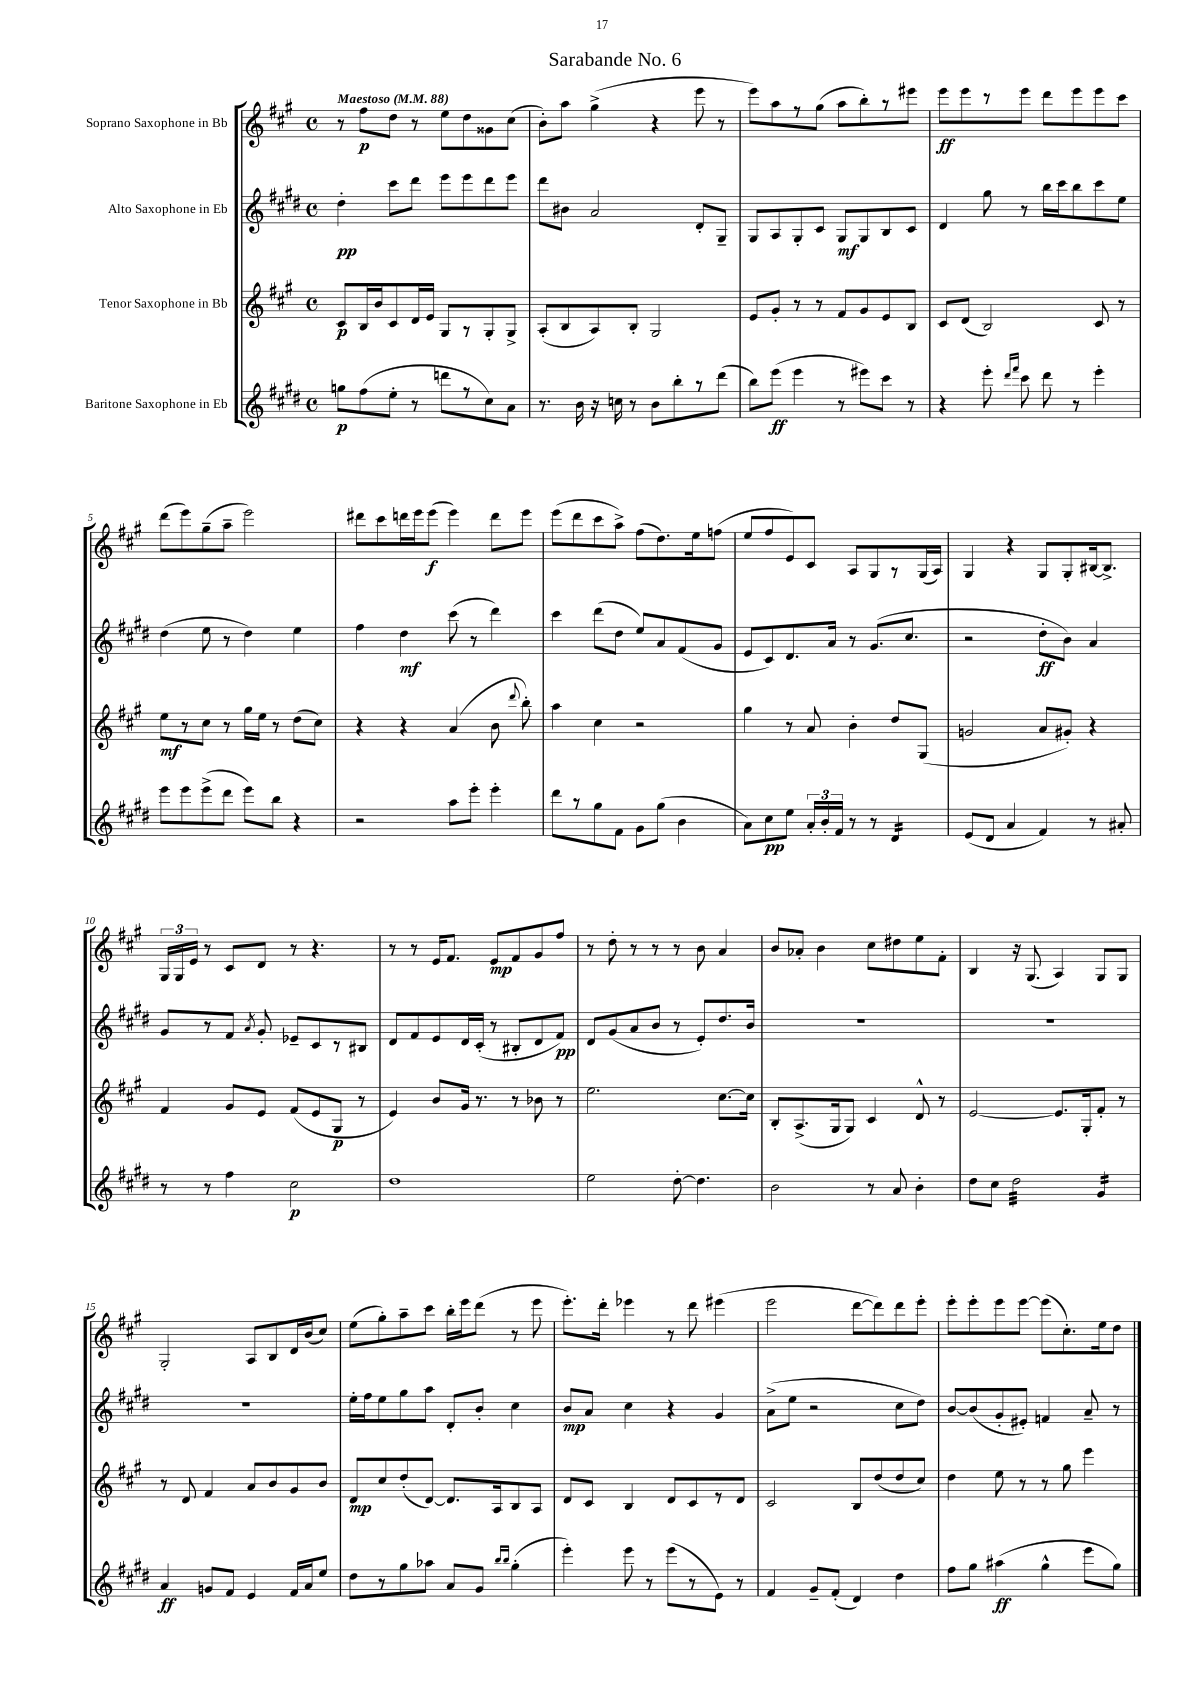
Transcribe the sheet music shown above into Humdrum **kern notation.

**kern	**dynam	**kern	**dynam	**kern	**dynam	**kern	**dynam
*part4	*part4	*part3	*part3	*part2	*part2	*part1	*part1
*staff4	*staff4	*staff3	*staff3	*staff2	*staff2	*staff1	*staff1
*I"Baritone Saxophone in Eb	*	*I"Tenor Saxophone in Bb	*	*I"Alto Saxophone in Eb	*	*I"Soprano Saxophone in Bb	*
*clefG2	*	*clefG2	*	*clefG2	*	*clefG2	*
*k[f#c#g#d#]	*	*k[f#c#g#]	*	*k[f#c#g#d#]	*	*k[f#c#g#]	*
*M4/4	*	*M4/4	*	*M4/4	*	*M4/4	*
*met(c)	*	*met(c)	*	*met(c)	*	*met(c)	*
*MM88	*	*MM88	*	*MM88	*	*MM88	*
=1	=1	=1	=1	=1	=1	=1	=1
!	!	!	!	!	!	!LO:TX:a:B:t=Maestoso	!
8ggn\L	p	8c#/L	p	4dd#'\	pp	8r	.
(8ff#\	.	16B/L	.	.	.	8ff#\L	p
.	.	16b/J	.	.	.	.	.
8ee'\J	.	8c#/	.	8ccc#\L	.	8dd\J	.
8r	.	16d/L	.	8ddd#\J	.	8r	.
.	.	16e/JJ	.	.	.	.	.
8dddn\L	.	8G#/L	.	8eee\L	.	8ee\L	.
8r	.	8r	.	8eee\	.	8dd\	.
8cc#\)	.	8G#'/	.	8ddd#\	.	8g##X\	.
8a\J	.	8G#^/J	.	8eee\J	.	(8cc#\J	.
=2	=2	=2	=2	=2	=2	=2	=2
8.r	.	(8A'/L	.	8ddd#\L	.	8b'\L)	.
.	.	8B/	.	8b#X\J	.	8aa\J	.
16b\	.	.	.	.	.	.	.
16r	.	8A/)	.	2a/	.	(4gg#^\	.
16ccn\	.	.	.	.	.	.	.
8r	.	8B'/J	.	.	.	.	.
8b\L	.	2G#/	.	.	.	4r	.
8bb'\	.	.	.	.	.	.	.
8r	.	.	.	8d#'/L	.	8eee\	.
(8ddd#\J	.	.	.	8G#~/J	.	8r	.
=3	=3	=3	=3	=3	=3	=3	=3
8bb\L)	.	8e/L	.	8G#/L	.	8eee\L)	.
(8eee\J	ff	8g#'/J	.	8A/	.	8aa\	.
4eee\	.	8r	.	8G#'/	.	8r	.
.	.	8r	.	8c#/J	.	(8gg#\J	.
8r	.	8f#/L	.	8G#/L	mf	8aa\L	.
8eee#X\L)	.	8g#/	.	8G#/	.	8bb'\)	.
8ccc#\J	.	8e/	.	8B/	.	8r	.
8r	.	8B/J	.	8c#/J	.	8eee#X\J	.
=4	=4	=4	=4	=4	=4	=4	=4
4r	.	8c#/L	.	4d#/	.	8eee\L	ff
.	.	(8d/J	.	.	.	8eee\	.
8eee'\	.	2B/)	.	8gg#\	.	8r	.
16qqddd#/LL	.	.	.	.	.	.	.
16qqfff#/JJ	.	.	.	.	.	.	.
8ccc#\	.	.	.	8r	.	8eee\J	.
8ddd#\	.	.	.	16bb\LL	.	8ddd\L	.
.	.	.	.	16ccc#\J	.	.	.
8r	.	.	.	8bb\	.	8eee\	.
4eee'\	.	8c#/	.	8ccc#\	.	8eee\	.
.	.	8r	.	8ee\J	.	8ccc#\J	.
!!LO:LB:g=z
=5	=5	=5	=5	=5	=5	=5	=5
8eee\L	.	8ee\L	mf	(4dd#\	.	(8ddd\L	.
8eee\	.	8r	.	.	.	8eee\)	.
(8eee^\	.	8cc#\J	.	8ee\	.	(8gg#~\	.
8ddd#\J	.	8r	.	8r	.	8aa~\J	.
8eee\L)	.	16gg#\LL	.	4dd#\)	.	2eee\)	.
.	.	16ee\JJ	.	.	.	.	.
8bb\J	.	8r	.	.	.	.	.
4r	.	(8dd\L	.	4ee\	.	.	.
.	.	8cc#\J)	.	.	.	.	.
=6	=6	=6	=6	=6	=6	=6	=6
2r	.	4r	.	4ff#\	.	8ddd#X\L	.
.	.	.	.	.	.	8ccc#\	.
.	.	4r	.	4dd#\	mf	16dddn\L	.
.	.	.	.	.	.	16eee\J	.
.	.	.	.	.	.	(8eee\J	f
8aa\L	.	(4a/	.	(8ccc#\	.	4eee\)	.
8eee'\J	.	.	.	8r	.	.	.
4eee'\	.	8b\	.	4ddd#\)	.	8ddd\L	.
.	.	8qqddd/	.	.	.	.	.
.	.	8bb'\)	.	.	.	8eee\J	.
=7	=7	=7	=7	=7	=7	=7	=7
8ddd#\L	.	4aa\	.	4ccc#\	.	(8eee\L	.
8r	.	.	.	.	.	8ddd\	.
8gg#\	.	4cc#\	.	(8ddd#\L	.	8ccc#\	.
8f#\J	.	.	.	8dd#\J	.	8aa^\J)	.
8g#\L	.	2r	.	8ee/L)	.	(8ff#\L	.
(8gg#\J	.	.	.	8a/	.	8.dd\)	.
4b\	.	.	.	(8f#/	.	.	.
.	.	.	.	.	.	16ee\k	.
.	.	.	.	8g#/J	.	(8ffn\J	.
=8	=8	=8	=8	=8	=8	=8	=8
8a\L)	.	4gg#\	.	8e/L	.	8ee/L	.
8cc#\	pp	.	.	8c#/)	.	8ff#/	.
8ee\J	.	8r	.	8.d#/	.	8e/)	.
24a'/LL	.	8a/	.	.	.	8c#/J	.
24b'/	.	.	.	.	.	.	.
.	.	.	.	16a/Jk	.	.	.
24f#/JJ	.	.	.	.	.	.	.
8r	.	4b'\	.	8r	.	8A/L	.
8r	.	.	.	(8.g#/L	.	8G#/	.
*tremolo	*	*	*	*	*	*	*
16d#/LL	.	8dd/L	.	.	.	8r	.
16d#/	.	.	.	8.cc#/J	.	.	.
16d#/	.	(8G#/J	.	.	.	(16G#/L	.
16d#/JJ	.	.	.	.	.	16A/JJ)	.
*Xtremolo	*	*	*	*	*	*	*
=9	=9	=9	=9	=9	=9	=9	=9
(8e/L	.	2gn/	.	2r	.	4G#/	.
8d#/J	.	.	.	.	.	.	.
4a/	.	.	.	.	.	4r	.
4f#/)	.	8a/L	.	8dd#'\L	ff	8G#/L	.
.	.	8g#X'/J)	.	8b\J)	.	8G#'/	.
8r	.	4r	.	4a/	.	[16B#X/k	.
.	.	.	.	.	.	8.B#^/J]	.
8a#X'/	.	.	.	.	.	.	.
!!LO:LB:g=z
=10	=10	=10	=10	=10	=10	=10	=10
8r	.	4f#/	.	8g#/L	.	24G#/LL	.
.	.	.	.	.	.	24G#/	.
.	.	.	.	.	.	24e/JJ	.
8r	.	.	.	8r	.	8r	.
4ff#\	.	8g#/L	.	8f#/J	.	8c#/L	.
.	.	.	.	8qa/	.	.	.
.	.	8e/J	.	8g#'/	.	8d/J	.
2cc#\	p	(8f#/L	.	8e-X~/L	.	8r	.
.	.	8e/	.	8c#/	.	4.r	.
.	.	8G#/J	p	8r	.	.	.
.	.	8r	.	8B#X/J	.	.	.
=11	=11	=11	=11	=11	=11	=11	=11
1dd#	.	4e/)	.	8d#/L	.	8r	.
.	.	.	.	8f#/	.	8r	.
.	.	8b/L	.	8e/	.	16e/KL	.
.	.	.	.	.	.	8.f#/J	.
.	.	16g#/Jk	.	16d#/L	.	.	.
.	.	8.r	.	(16c#'/JJ	.	.	.
.	.	.	.	8r	.	8e/L	mp
.	.	8r	.	8B#X'/L	.	8f#/	.
.	.	8b-X\	.	8d#/	.	8g#/	.
.	.	8r	.	8f#/J)	pp	8ff#/J	.
=12	=12	=12	=12	=12	=12	=12	=12
2ee\	.	2.ee\	.	8d#/L	.	8r	.
.	.	.	.	(8g#/	.	8dd'\	.
.	.	.	.	8a/	.	8r	.
.	.	.	.	8b/J	.	8r	.
[8dd#'\	.	.	.	8r	.	8r	.
4.dd#\]	.	.	.	8e'/L)	.	8b\	.
.	.	[8.cc#\L	.	8.dd#/	.	4a/	.
.	.	16cc#\Jk]	.	16b/Jk	.	.	.
=13	=13	=13	=13	=13	=13	=13	=13
2b\	.	8B'/L	.	1r	.	8b/L	.
.	.	(8.A^/	.	.	.	8a-X'/J	.
.	.	.	.	.	.	4b\	.
.	.	16G#/k	.	.	.	.	.
.	.	8G#/J)	.	.	.	.	.
8r	.	4c#/	.	.	.	8cc#\L	.
8a/	.	.	.	.	.	8dd#X\	.
4b'\	.	8d^^/	.	.	.	8ee\	.
.	.	8r	.	.	.	8f#'\J	.
=14	=14	=14	=14	=14	=14	=14	=14
8dd#\L	.	[2e/	.	1r	.	4B/	.
8cc#\J	.	.	.	.	.	.	.
*tremolo	*	*	*	*	*	*	*
32dd#\LLL	.	.	.	.	.	16r	.
32dd#\	.	.	.	.	.	.	.
32dd#\	.	.	.	.	.	(8.G#/	.
32dd#\	.	.	.	.	.	.	.
32dd#\	.	.	.	.	.	.	.
32dd#\	.	.	.	.	.	.	.
32dd#\	.	.	.	.	.	.	.
32dd#\	.	.	.	.	.	.	.
32dd#\	.	8.e/L]	.	.	.	4A/)	.
32dd#\	.	.	.	.	.	.	.
32dd#\	.	.	.	.	.	.	.
32dd#\	.	.	.	.	.	.	.
32dd#\	.	.	.	.	.	.	.
32dd#\	.	.	.	.	.	.	.
32dd#\	.	16G#'/k	.	.	.	.	.
32dd#\JJJ	.	.	.	.	.	.	.
16g#/LL	.	8f#'/J	.	.	.	8G#/L	.
16g#/	.	.	.	.	.	.	.
16g#/	.	8r	.	.	.	8G#/J	.
16g#/JJ	.	.	.	.	.	.	.
*Xtremolo	*	*	*	*	*	*	*
!!LO:LB:g=z
=15	=15	=15	=15	=15	=15	=15	=15
4a/	ff	8r	.	1r	.	2G#'/	.
.	.	8d/	.	.	.	.	.
8gn/L	.	4f#/	.	.	.	.	.
8f#/J	.	.	.	.	.	.	.
4e/	.	8a/L	.	.	.	8A/L	.
.	.	8b/	.	.	.	8B/	.
16f#/LL	.	8g#/	.	.	.	16d/L	.
16a/J	.	.	.	.	.	(16b/J	.
8ee/J	.	8b/J	.	.	.	8cc#/J)	.
=16	=16	=16	=16	=16	=16	=16	=16
8dd#\L	.	8d/L	mp	16ee'\LL	.	(8ee\L	.
.	.	.	.	16ff#\J	.	.	.
8r	.	8cc#/	.	8ee\	.	8gg#'\)	.
8gg#\	.	(8dd'/	.	8gg#\	.	8aa~\	.
8aa-X\J	.	[8d/J)	.	8aa\J	.	8ccc#\J	.
8a/L	.	8.d/L]	.	8d#'/L	.	16bb'\LL	.
.	.	.	.	.	.	16eee\J	.
8g#/J	.	.	.	8b'/J	.	(8ddd\J	.
.	.	16A/k	.	.	.	.	.
16qqbb/LL	.	.	.	.	.	.	.
16qqbb/JJ	.	.	.	.	.	.	.
(4gg#'\	.	8B/	.	4cc#\	.	8r	.
.	.	8A/J	.	.	.	8eee\	.
=17	=17	=17	=17	=17	=17	=17	=17
4eee'\)	.	8d/L	.	8b/L	mp	8.eee'\L)	.
.	.	8c#/J	.	8a/J	.	.	.
.	.	.	.	.	.	16ddd'\Jk	.
8eee\	.	4B/	.	4cc#\	.	4eee-X\	.
8r	.	.	.	.	.	.	.
(8eee\L	.	8d/L	.	4r	.	8r	.
8r	.	8c#/	.	.	.	8ddd\	.
8e\J)	.	8r	.	4g#/	.	(4eee#X\	.
8r	.	8d/J	.	.	.	.	.
=18	=18	=18	=18	=18	=18	=18	=18
4f#/	.	2c#/	.	(8a^\L	.	2eee\	.
.	.	.	.	8ee\J	.	.	.
8g#~/L	.	.	.	2r	.	.	.
(8f#'/J	.	.	.	.	.	.	.
4d#/)	.	8B/L	.	.	.	[8ddd\L	.
.	.	(8dd/	.	.	.	8ddd\])	.
4dd#\	.	8dd/	.	8cc#\L	.	8ddd\	.
.	.	8cc#/J)	.	8dd#\J)	.	8eee'\J	.
=19	=19	=19	=19	=19	=19	=19	=19
8ff#\L	.	4dd\	.	[8b/L	.	8eee'\L	.
8gg#\J	.	.	.	(8b/]	.	8eee'\	.
(4aa#X\	ff	8ee\	.	8g#'/	.	8eee\	.
.	.	8r	.	8e#X'/J)	.	[8eee\J	.
4gg#^^\	.	8r	.	4fn/	.	(8eee\L]	.
.	.	8gg#\	.	.	.	8.cc#'\)	.
8eee\L	.	4eee\	.	8a~/	.	.	.
.	.	.	.	.	.	16ee\k	.
8gg#\J)	.	.	.	8r	.	8dd\J	.
==	==	==	==	==	==	==	==
*-	*-	*-	*-	*-	*-	*-	*-
